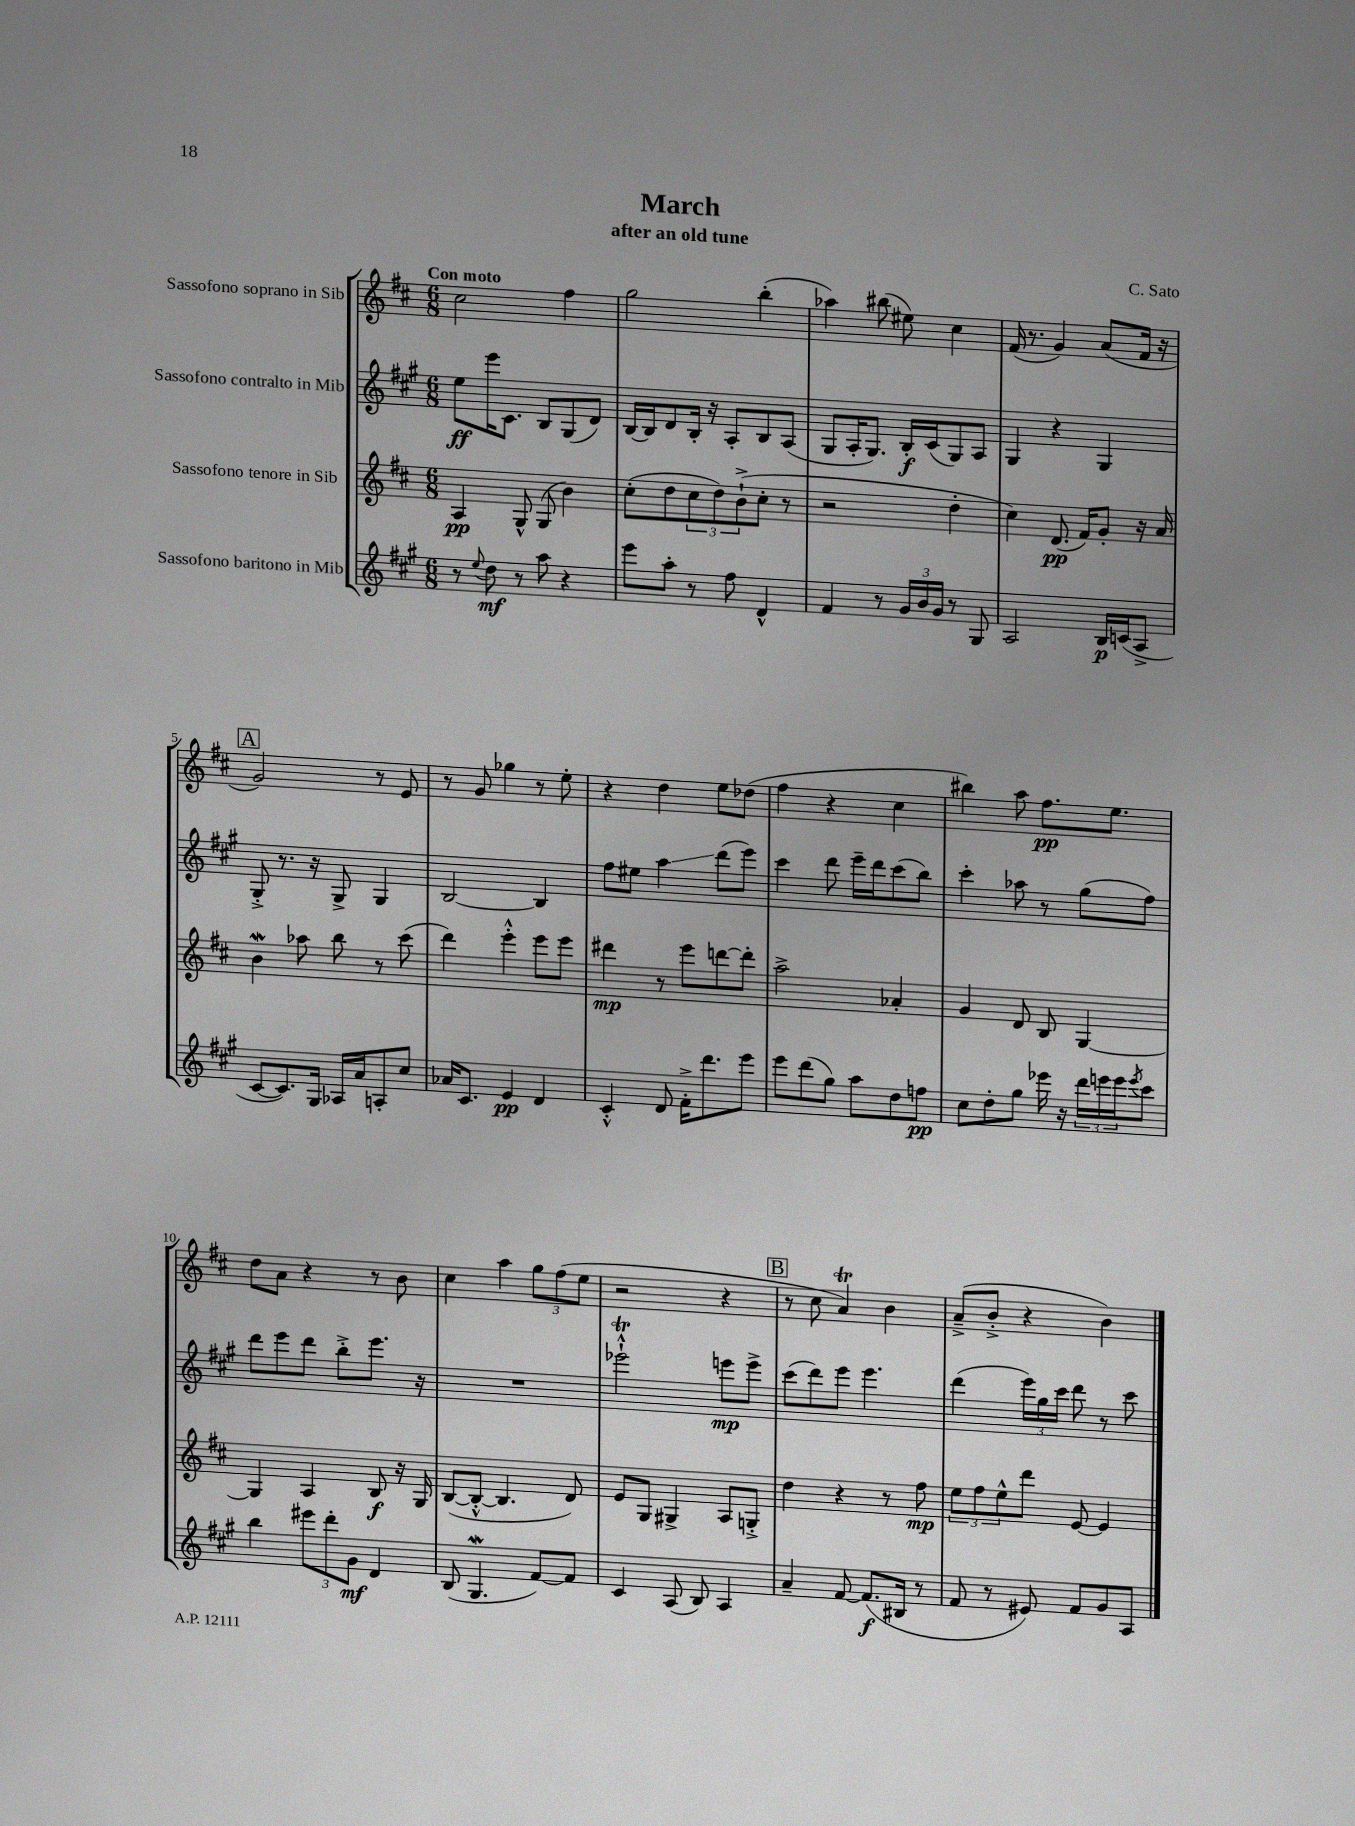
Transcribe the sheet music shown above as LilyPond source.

\header { title = "March" composer = "C. Sato" subtitle = "after an old tune" }
<<
\new StaffGroup <<
\new Staff = "s0" \with { instrumentName = "Sassofono soprano in Sib" } {
    \clef treble \key d \major \numericTimeSignature \time 6/8 \tempo "Con moto"
    cis''2 fis''4 |
    g''2 b''4-.( |
    aes''4) bis''8( eis''8) cis''4 |
    fis'16( r8. g'4) a'8( fis'16 r16 |
    \mark \markup { \box "A" } g'2) r8 e'8 |
    r8 g'8 ges''4 r8 e''8-. |
    r4 d''4 e''8 des''8( |
    fis''4 r4 cis''4 |
    bis''4) a''8 fis''8.\pp e''8. |
    d''8 a'8 r4 r8 b'8 |
    cis''4 a''4 \tuplet 3/2 { g''8 fis''8( e''8 } |
    r2 r4 |
    \mark \markup { \box "B" } r8 cis''8 a'4\trill) b'4 |
    a'8--->( b'8-.-> r4 b'4) \bar "|." |
}
\new Staff = "s1" \with { instrumentName = "Sassofono contralto in Mib" } {
    \clef treble \key a \major \numericTimeSignature \time 6/8
    e''8\ff e'''16 cis'8. b8 gis8( d'8) |
    b16~ b16 d'8 b16-. r16 a8-. b8 a8( |
    gis8 a16-. gis8.) b16-.\f cis'16( gis8) a8 |
    gis4 r4 gis4 |
    \mark \markup { \box "A" } gis8-.-> r8. r16 gis8-> gis4 |
    b2~ b4 |
    fis''8 eis''8 a''4\glissando d'''8( e'''8) |
    cis'''4 d'''8 e'''16-- d'''16 cis'''8( b''8) |
    cis'''4-. aes''8 r8 gis''8( fis''8) |
    d'''8 e'''8 d'''8 b''8-.-> e'''8. r16 |
    R2. |
    ees'''2-!-^\trill e'''8\mp e'''8-> |
    \mark \markup { \box "B" } cis'''8( d'''8) e'''8 e'''4. |
    d'''4( \tuplet 3/2 { e'''16) gis''16 cis'''16 } d'''8 r8 cis'''8 \bar "|." |
}
\new Staff = "s2" \with { instrumentName = "Sassofono tenore in Sib" } {
    \clef treble \key d \major \numericTimeSignature \time 6/8
    a4\pp g8-^ g8( b'4) |
    cis''8-.( d''8 \tuplet 3/2 { cis''8 d''8) b'8-!->( } cis''8-. r8 |
    r2 d''4-. |
    cis''4) d'8.\pp( fis'16) g'8-. r16 a'16 |
    \mark \markup { \box "A" } b'4\mordent aes''8 b''8 r8 cis'''8( |
    d'''4) e'''4-.-^ e'''8 e'''8 |
    dis'''4\mp r8 e'''8 d'''8~ d'''8-. |
    a''2-> aes'4-. |
    g'4 d'8 b8 g4~ |
    g4 a4 b8\f r16 g16 |
    b8~( b8~-.-^ b4. d'8) |
    e'8 g8 gis4-> a8 g8-.-> |
    \mark \markup { \box "B" } d''4 r4 r8 fis''8\mp |
    \tuplet 3/2 { e''8 fis''8 e''8-^ } d'''8 e'8~ e'4 \bar "|." |
}
\new Staff = "s3" \with { instrumentName = "Sassofono baritono in Mib" } {
    \clef treble \key a \major \numericTimeSignature \time 6/8
    r8 \appoggiatura { e''8 } d''8\mf r8 a''8 r4 |
    e'''8 a''8-. r8 fis''8 d'4-^ |
    fis'4 r8 \tuplet 3/2 { gis'16 b'16 gis'16 } r8 gis8 |
    a2 b16\p c'16( a8-> |
    \mark \markup { \box "A" } cis'8~ cis'8.) gis16 aes16 a'16 a8-. cis''8 |
    aes'16 cis'8. e'4\pp d'4 |
    cis'4-.-^ d'8 fis'16-.-> d'''8. e'''8 |
    e'''8 d'''8( gis''8) a''8 d''8 f''8\pp |
    cis''8 d''8-. gis''8 ees'''16 r16 \tuplet 3/2 { d'''16 e'''16 e'''16 } \acciaccatura { e'''8 } cis'''8 |
    b''4 \tuplet 3/2 { eis'''8 d'''8-. gis'8\mf } d'4 |
    b8( gis4.\mordent fis'8~) fis'8 |
    cis'4 a8( b8) a4 |
    \mark \markup { \box "B" } a'4-- fis'8~ fis'8.\f( bis16 r8 |
    fis'8 r8 eis'8) fis'8 gis'8 a8 \bar "|." |
}
>>
>>
